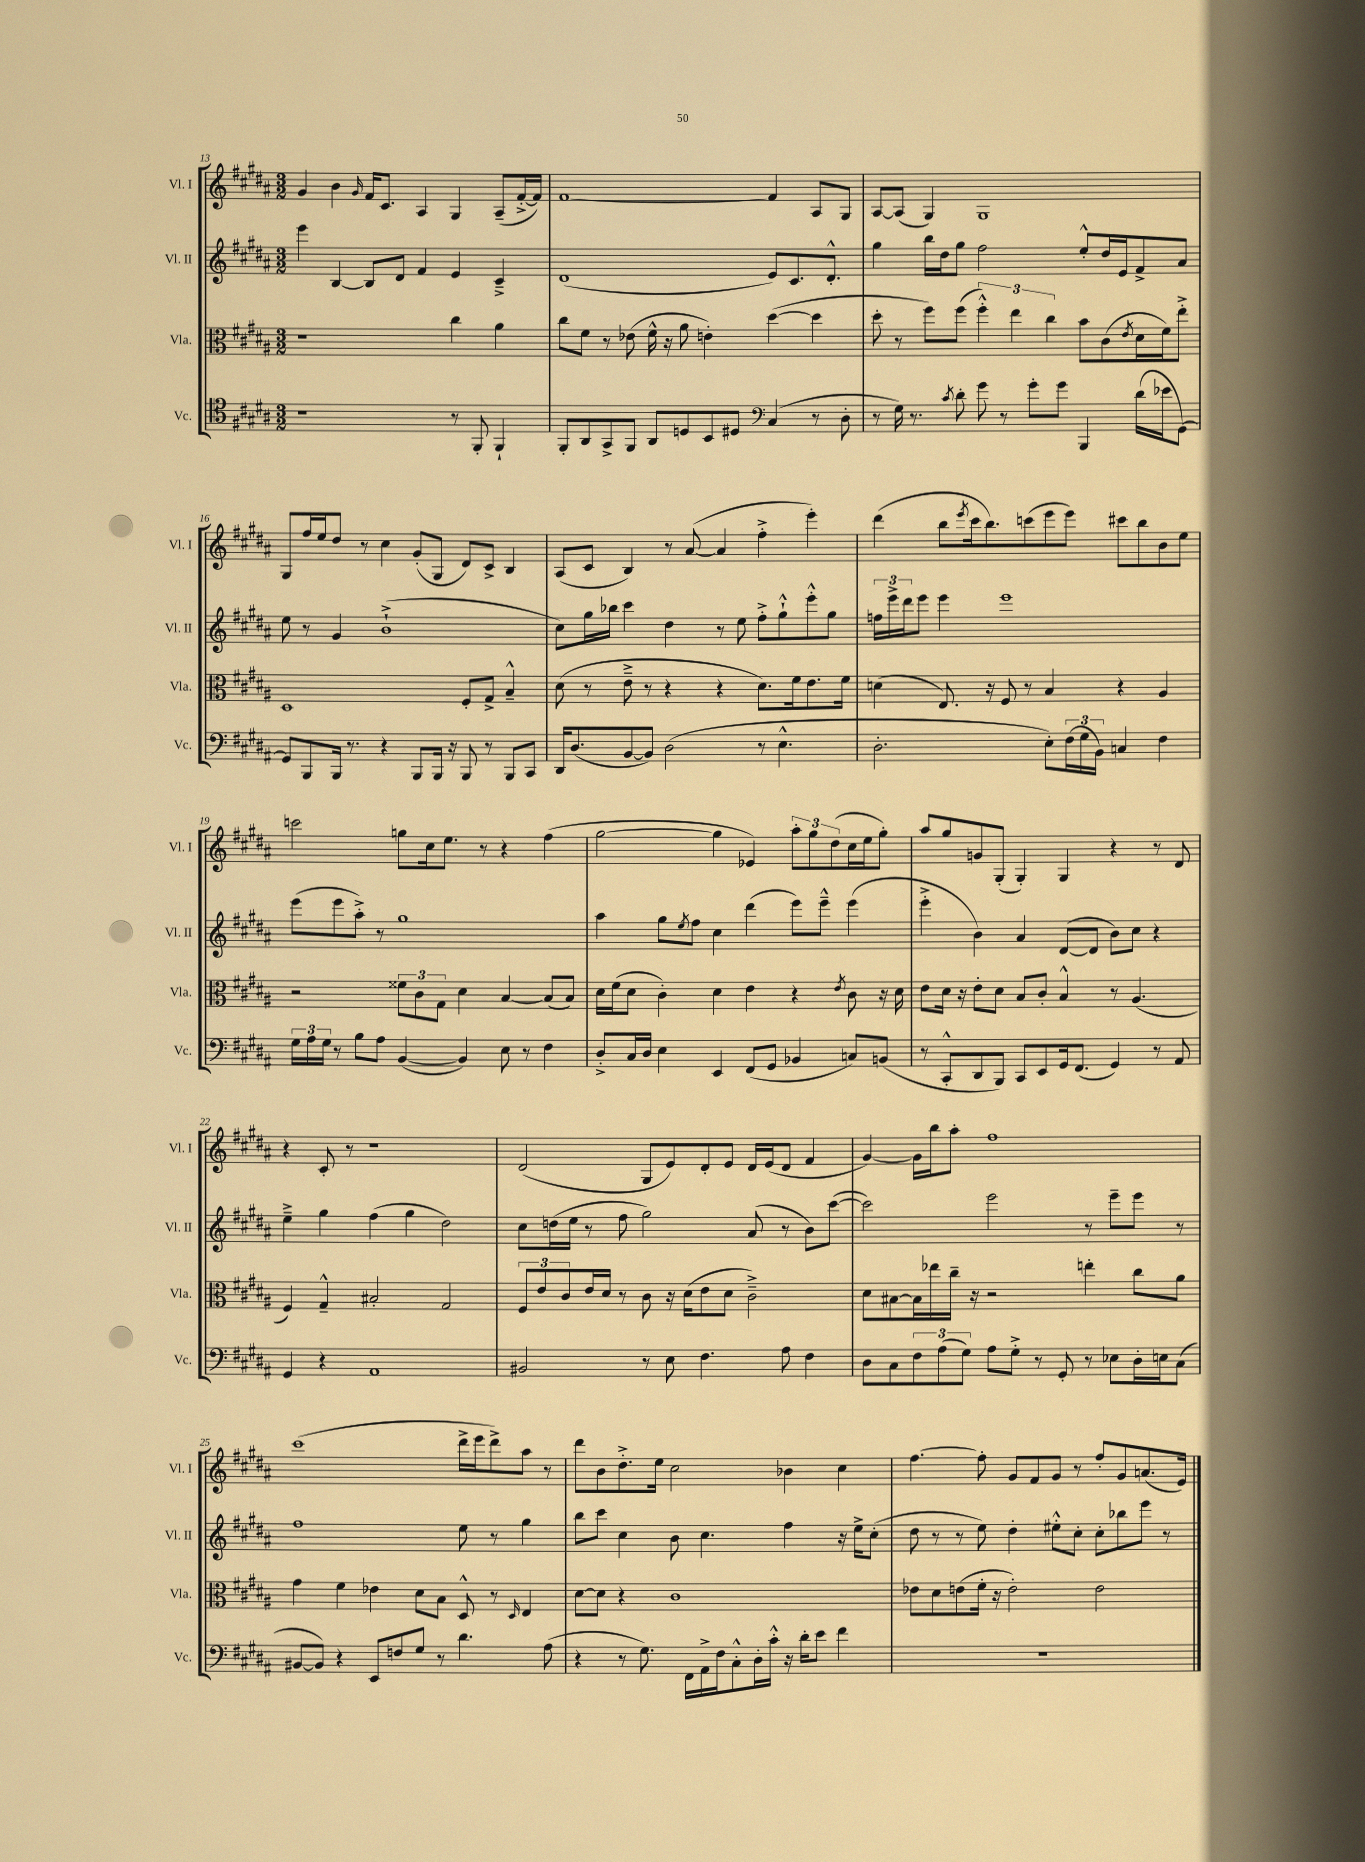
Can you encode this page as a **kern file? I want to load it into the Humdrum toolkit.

**kern	**kern	**kern	**kern
*part4	*part3	*part2	*part1
*staff4	*staff3	*staff2	*staff1
*I"Vc.	*I"Vla.	*I"Vl. II	*I"Vl. I
*I'Vc.	*I'Vla.	*I'Vl. II	*I'Vl. I
*clefC4	*clefC3	*clefG2	*clefG2
*k[f#c#g#d#a#]	*k[f#c#g#d#a#]	*k[f#c#g#d#a#]	*k[f#c#g#d#a#]
*M3/2	*M3/2	*M3/2	*M3/2
=13	=13	=13	=13
1r	1r	4eee\	4g#/
.	.	[4B/	4b\
.	.	.	16qqg#/
.	.	8B/L]	16f#/KL
.	.	.	8.c#/J
.	.	8d#/J	.
.	.	4f#/	4A#/
8r	4cc#\	4e/	4G#/
8FF#'/	.	.	.
4FF#`/	4a#\	4c#~^/	(8A#~/L
.	.	.	[16f#'^/L
.	.	.	16f#/JJ])
=14	=14	=14	=14
8FF#'/L	8cc#\L	(1d#	[1f#
8AA#/	8f#\J	.	.
8GG#^/	8r	.	.
8FF#/J	(8e-X\	.	.
8AA#/L	16f#^^\	.	.
.	16r	.	.
8Dn/	8a#\	.	.
8BB/	4en'\)	.	.
8D#X/J	.	.	.
*clefF4	*	*	*
(4C#/	([4dd#\	8e/L)	4f#/]
.	.	8.c#/	.
8r	4dd#\]	.	8A#/L
.	.	8.d#'^^/J	.
8D#'\	.	.	8G#/J
=15	=15	=15	=15
8r	8dd#'\	4gg#\	[8A#/L
16G#\)	8r	.	(8A#/J]
8.r	.	.	.
.	8ff#\L)	16bb\LL	4G#/)
.	.	16dd#\J	.
8qc#/	.	.	.
8d#'\	(8ff#\J	8gg#\J	.
8g#\	6ff#'^^\)	2ff#\	1G#
8r	.	.	.
.	6ee\	.	.
8g#'\L	.	.	.
.	6cc#\	.	.
8g#\J	.	.	.
4BBB/	8b\L	8ee'^^/L	.
.	(8c#\	16dd#/L	.
.	.	16e/J	.
.	8qe/	.	.
(16d#\LL	16d#\L	8f#^/	.
16e-X\J	16f#\J)	.	.
[8GG#\J)	8ee'^\J	8a#/J	.
!!LO:LB:g=z
=16	=16	=16	=16
8GG#/L]	1D#	8ee\	8G#/L
8BBB/	.	8r	16ff#/L
.	.	.	16ee/J
16BBB/Jk	.	4g#/	8dd#/J
8.r	.	.	.
.	.	.	8r
4r	.	(1b`^	4cc#\
8BBB/L	.	.	(8g#'/L
16BBB/Jk	.	.	8G#/J
16r	.	.	.
8BBB/	8F#'/L	.	8d#/L)
8r	8G#^/J	.	8c#^/J
8BBB/L	4B~^^/	.	4B/
8CC#/J	.	.	.
=17	=17	=17	=17
16DD#/KL	(8d#\	8cc#\L)	(8A#/L
(8.D#/	.	.	.
.	8r	16gg#\L	8c#/J
.	.	16bb-X\JJ	.
[8BB/	8e~^\	4ccc#\	4B/)
8BB/J])	8r	.	.
(2D#\	4r	4dd#\	8r
.	.	.	([8a#/
.	4r	8r	4a#/]
.	.	8ee\	.
8r	8.d#\L)	8ff#'^\L	4ff#'^\
4.E^^\	.	8gg#`^^\	.
.	16f#\k	.	.
.	8.e\	8eee'^^\	4eee'\)
.	.	8gg#\J	.
.	16f#\Jk	.	.
=18	=18	=18	=18
2.D#'\	(4dn\	24ffn\LL	(4ddd#\
.	.	24eee^\	.
.	.	24ddd#\J	.
.	.	8eee\J	.
.	8.E/)	4eee\	8bb\L
.	.	.	8qeee/
.	.	.	16ccc#\k
.	16r	.	8.bb\)
.	8F#/	1eee	.
.	8r	.	(8cccn\
8E'\L)	4B/	.	8eee\
(24F#\L	.	.	8eee\J)
24G#\	.	.	.
24BB\JJ)	.	.	.
4Cn/	4r	.	8ccc#X\L
.	.	.	8bb\
4F#\	4A#/	.	8b\
.	.	.	8ee\J
!!LO:LB:g=z
=19	=19	=19	=19
24G#\LL	2r	(8eee\L	2cccn\
24A#\	.	.	.
24G#\JJ	.	.	.
8r	.	8eee\	.
8B\L	.	8aa#'^\J)	.
8A#\J	.	8r	.
([4BB/	12f##X\L	1gg#	8ggn\L
.	12c#\	.	.
.	.	.	16cc#\k
.	12G#\J	.	.
.	.	.	8.ee\J
4BB/])	4d#\	.	.
.	.	.	8r
8E\	[4B/	.	4r
8r	.	.	.
4F#\	(8B/L]	.	(4ff#\
.	8B/J)	.	.
=20	=20	=20	=20
8D#'^/L	16d#\LL	4aa#\	[2gg#\
.	(16f#\J	.	.
16C#/L	8d#\J	.	.
16D#/JJ	.	.	.
4E\	4c#'\)	8gg#\L	.
.	.	8qee/	.
.	.	8ff#\J	.
4EE/	4d#\	4cc#\	4gg#\]
(8FF#/L	4e\	(4ddd#\	4e-X/)
8GG#/J	.	.	.
4BB-X/	4r	8eee\L)	12aa#'\L
.	.	.	12gg#\
.	.	8eee~^^\J	.
.	.	.	(12dd#\
.	8qe/	.	.
8Cn/L)	8c#\	(4eee\	16cc#\L
.	.	.	16ee\J
(8BBn/J	16r	.	8gg#'\J)
.	16d#\	.	.
=21	=21	=21	=21
8r	8e\L	4eee'^\	8aa#/L
8CC#'^^/L	16d#\Jk	.	8gg#/
.	16r	.	.
8DD#/	8e'\L	4b\)	8gn/
8BBB/J)	8d#\J	.	(8G#'/J
8CC#/L	8B/L	4a#/	4G#'/)
8EE/	8c#'/J	.	.
16GG#/k	4B^^/	([8d#/L	4G#/
(8.FF#/J	.	.	.
.	.	8d#/J]	.
4GG#/)	8r	8b\L)	4r
.	(4.A#/	8cc#\J	.
8r	.	4r	8r
8AA#/	.	.	8d#/
!!LO:LB:g=z
=22	=22	=22	=22
4GG#/	4F#/)	4ee~^\	4r
4r	4G#~^^/	4gg#\	8c#'/
.	.	.	8r
1AA#	2B#X'/	(4ff#\	1r
.	.	4gg#\	.
.	2G#/	2dd#\)	.
=23	=23	=23	=23
2BB#X/	12F#/L	8cc#\L	(2d#/
.	12e/	.	.
.	.	(16ddn\L	.
.	12c#/	.	.
.	.	16ee\JJ	.
.	16e/L	8r	.
.	16d#/JJ	.	.
.	8r	8ff#\	.
8r	8c#\	2gg#\)	8G#/L
8E\	16r	.	8e/)
.	(16d#\KL	.	.
4.F#\	8e\	.	8d#'/
.	8d#\J	.	8e/J
.	2c#~^\)	(8a#/	16d#/LL
.	.	.	(16e/J
8A#\	.	8r	8d#/J
4F#\	.	8b\L)	4f#/
.	.	([8ccc#\J	.
=24	=24	=24	=24
8D#\L	8d#\L	2ccc#\])	[4g#/)
8C#\	[8B#X\	.	.
12F#\	16B#\L]	.	16g#\LL]
.	16ee-X\	.	16bb\J
(12A#\	.	.	.
.	16cc#~\JJ	.	8aa#'\J
12G#\J)	.	.	.
.	16r	.	.
8A#\L	2r	2eee\	1ff#
8G#'^\J	.	.	.
8r	.	.	.
8GG#'/	.	.	.
8r	4een'\	8r	.
8E-X\L	.	8eee~\L	.
16D#'\L	8cc#\L	8eee\J	.
16En\J	.	.	.
(8C#\J	8a#\J	8r	.
!!LO:LB:g=z
=25	=25	=25	=25
[8BB#X/L	4g#\	1ff#	(1ccc#
8BB#/J])	.	.	.
4r	4f#\	.	.
8EE/L	4e-X\	.	.
8Fn/	.	.	.
8G#/J	8d#\L	.	.
8r	8B\J	.	.
4.d#\	8D#^^/	8ee\	16ddd#^\LL
.	.	.	16eee\J
.	8r	8r	8ddd#^\)
.	16qqD#/	.	.
.	4E/	4gg#\	8aa#\J
(8A#\	.	.	8r
=26	=26	=26	=26
4r	[8d#\L	8bb\L	8ddd#\L
.	8d#\J]	8ccc#\J	8b\
8r	4r	4cc#\	8.dd#'^\
8.G#\)	.	.	.
.	.	.	16ee\Jk
.	1c#	8b\	2cc#\
16FF#\LL	.	.	.
16AA#^\	.	4.cc#\	.
16F#\J	.	.	.
8C#'^^\	.	.	.
16D#'\L	.	.	.
16c#'^^\JJ	.	.	.
16r	.	4ff#\	4b-X\
16d#'\KL	.	.	.
8e\J	.	.	.
4f#\	.	16r	4cc#\
.	.	16ee^\KL	.
.	.	(8cc#'\J	.
=27	=27	=27	=27
1.r	8e-X\L	8dd#\	[4.ff#\
.	8d#\	8r	.
.	(8en\	8r	.
.	16f#'\Jk	8ee\)	8ff#'\]
.	16r	.	.
.	2e'\)	4dd#'\	8g#/L
.	.	.	8f#/
.	.	8ee#X'^^\L	8g#/J
.	.	8cc#'\J	8r
.	2e\	8cc#'\L	8ff#'/L
.	.	8bb-X\	8g#/
.	.	8eee\J	(8.an/
.	.	8r	.
.	.	.	16e/Jk)
==	==	==	==
*-	*-	*-	*-
